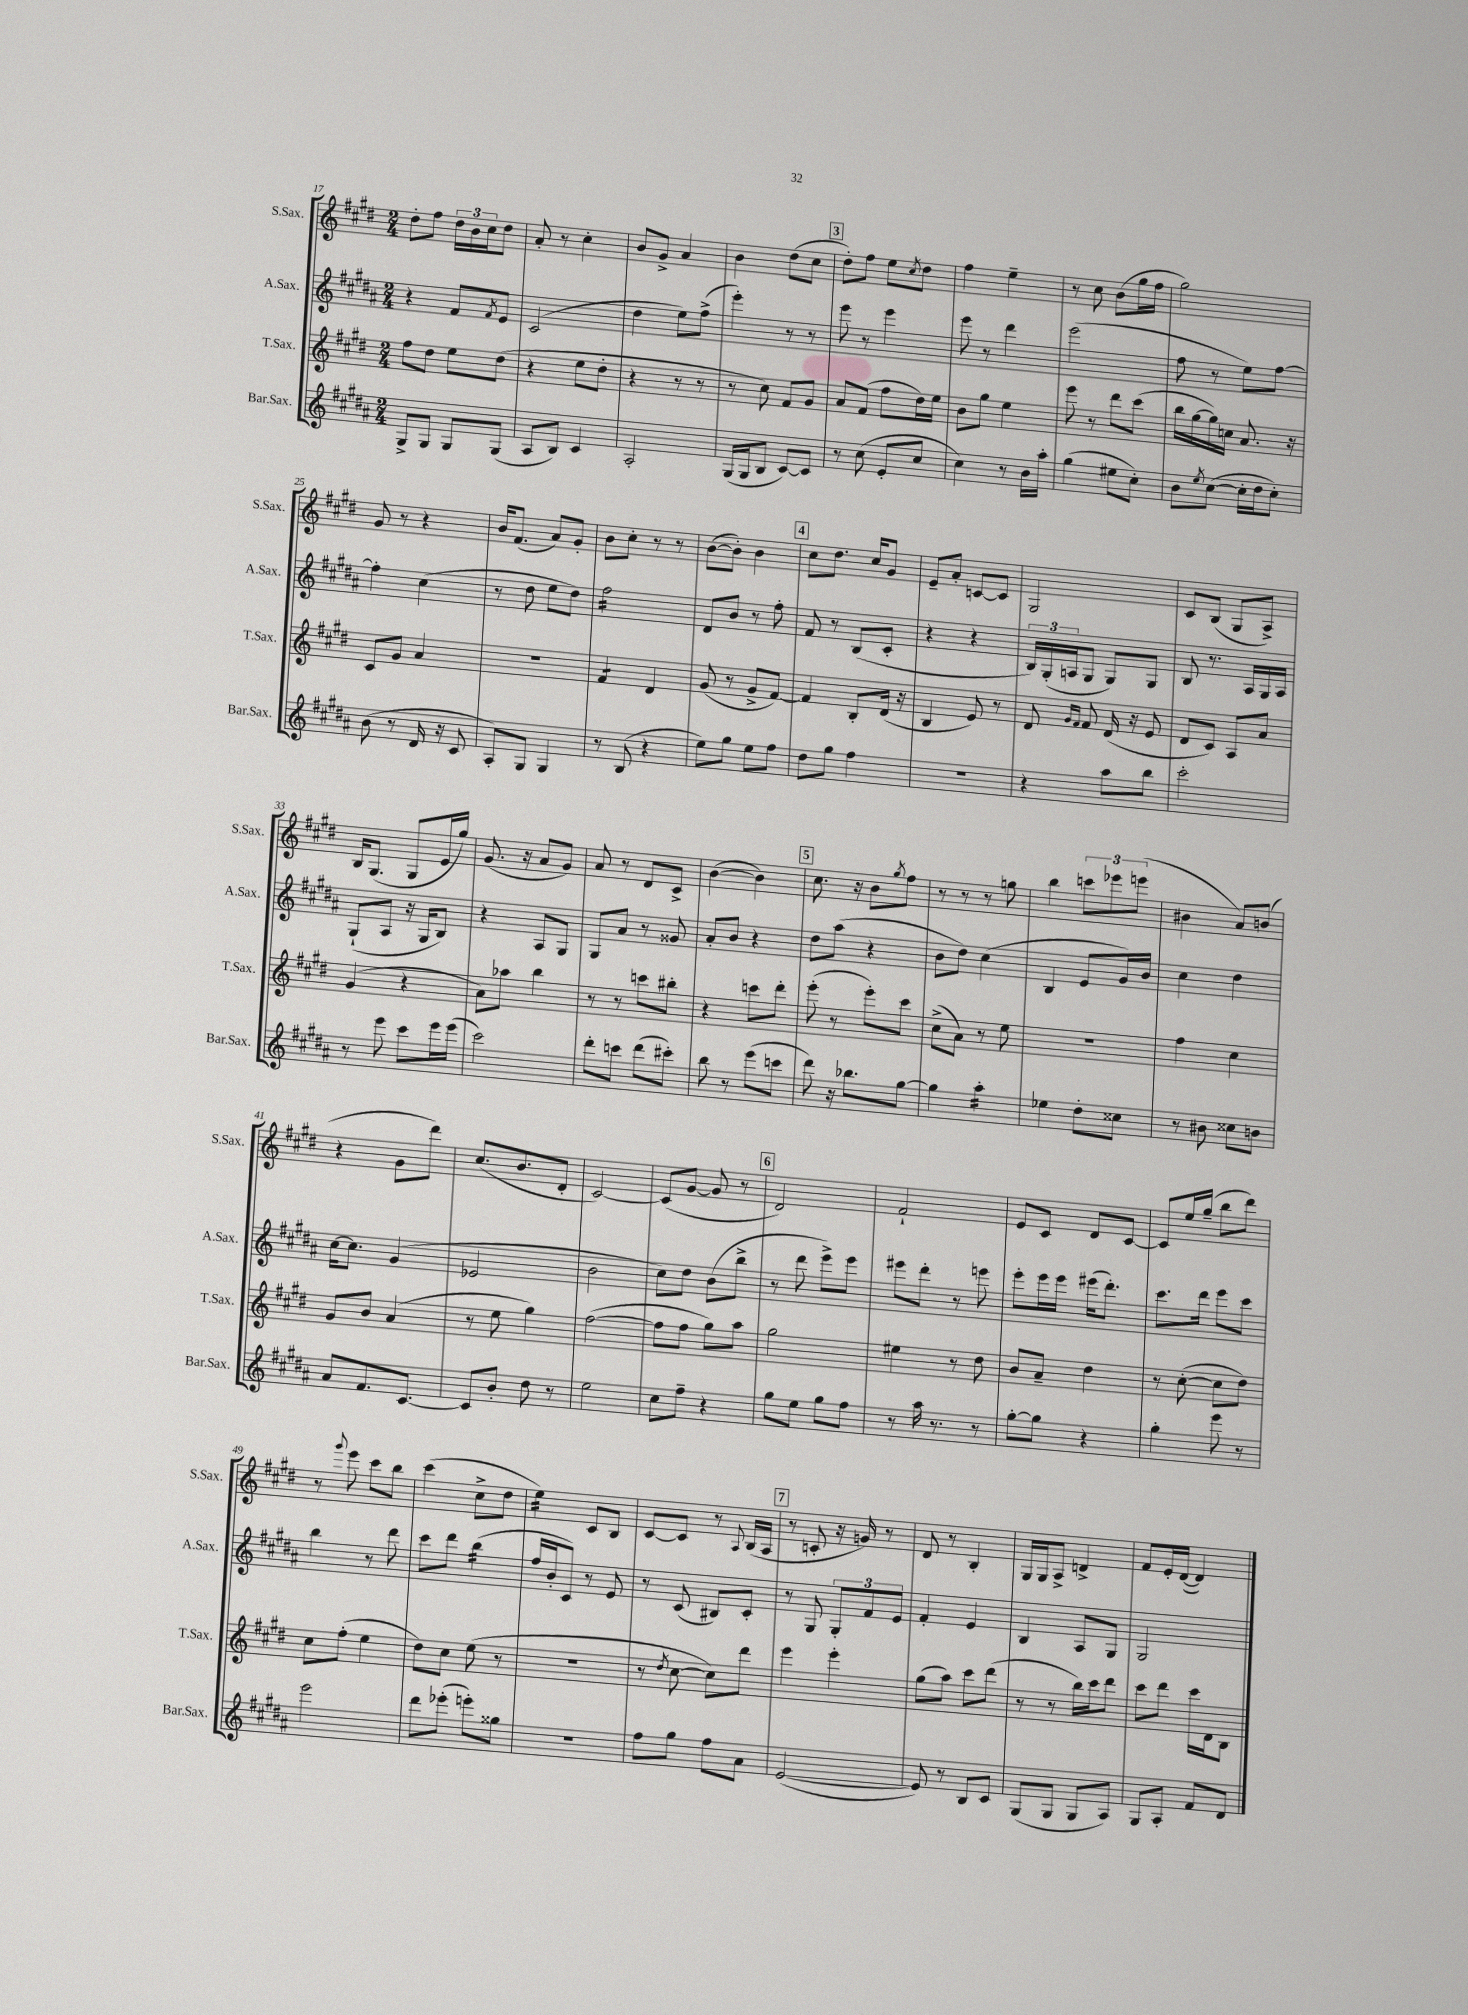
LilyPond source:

<<
\new StaffGroup <<
\new Staff = "s0" \with { instrumentName = "S.Sax." shortInstrumentName = "S.Sax." } {
    \clef treble \key e \major \numericTimeSignature \time 2/4
    dis''8-. fis''8 \tuplet 3/2 { dis''16 b'16 cis''16 } dis''8 |
    a'8-. r8 cis''4-. |
    b'8 gis'8-> a'4 |
    b'4 dis''8( cis''8 |
    \mark \markup { \box "3" } dis''8-.) fis''8 e''8 \acciaccatura { cis''8 } dis''8 |
    fis''4 e''4-- |
    r8 cis''8 b'8( gis''16 fis''16 |
    gis''2) |
    gis'8 r8 r4 |
    b'16 fis'8.( a'8) gis'8-. |
    b'8 cis''8-. r8 r8 |
    b'8~( b'8-.) b'4 |
    \mark \markup { \box "4" } cis''8 dis''8. cis''16 gis'8 |
    e'8-- a'8-. c'8~ c'8 |
    gis2 |
    cis'8 b8( gis8 a8->) |
    b16 gis8.( gis8 e'16 gis''16) |
    gis'8.( r16 a'8 gis'8) |
    a'8 r8 dis'8 cis'8-> |
    b'4~( b'4) |
    \mark \markup { \box "5" } cis''8. r16 b'8 \acciaccatura { gis''8 } fis''8 |
    r8 r8 r8 g''8 |
    b''4 \tuplet 3/2 { c'''8 ees'''8 e'''8( } |
    bis'4 a'8) b'8( |
    r4 gis'8 dis'''8) |
    cis''8.( b'8. dis'8-. |
    cis'2~) |
    cis'8( gis'8~ gis'8 r8 |
    \mark \markup { \box "6" } dis'2) |
    fis'2-! |
    e'8 cis'8 dis'8 cis'8~ |
    cis'8 e''16 gis''16--( b''8 dis'''8) |
    r8 \appoggiatura { gis'''8 } e'''8 cis'''8 b''8 |
    cis'''4( cis''8-> dis''8 |
    e''4:16) cis'8 b8 |
    cis'8~ cis'8 r8 \appoggiatura { a8 } b16( a16 |
    \mark \markup { \box "7" } r8 c'8-. r16 g'16) r8 |
    dis'8 r8 b4-. |
    gis16 gis16 a8-> d'4-> |
    fis'8 e'16-. dis'16~( dis'4) \bar "|." |
}
\new Staff = "s1" \with { instrumentName = "A.Sax." shortInstrumentName = "A.Sax." } {
    \clef treble \key b \major \numericTimeSignature \time 2/4
    r4 fis'8 \acciaccatura { fis'8 } e'8 |
    cis'2( |
    dis''4 e''8) fis''8->( |
    e'''4-.) r8 r8 |
    \mark \markup { \box "3" } e'''8 r8 e'''4 |
    e'''8 r8 dis'''4 |
    e'''2( |
    fis''8 r8 e''8) fis''8~ |
    fis''4-. cis''4( |
    r8 dis''8 e''8 dis''8) |
    fis''2:16 |
    dis'8 b'8 r8 fis''8-. |
    \mark \markup { \box "4" } fis'8 r8 b8( cis'8-. |
    r4 r4 |
    \tuplet 3/2 { b16) gis16-.( a16 } gis8 gis8) gis8 |
    b8 r8. ais16 gis16 ais16 |
    gis8-!( ais8 r16 gis16 b8) |
    r4 ais8 gis8 |
    gis8 ais'8 r8 gisis'8 |
    ais'8-. b'8 r4 |
    \mark \markup { \box "5" } dis''8 ais''8( r4 |
    b'8 dis''8) cis''4( |
    b4 e'8 gis'16) b'16 |
    cis''4 dis''4 |
    cis''16~ cis''8. gis'4( |
    ees'2 |
    b'2 |
    cis''8) dis''8 b'8( b''8-> |
    \mark \markup { \box "6" } r8 dis'''8 e'''8->) e'''8 |
    eis'''8 dis'''8-. r8 e'''8 |
    e'''8-. e'''16 e'''16 eis'''16( dis'''8.-.) |
    cis'''8. dis'''16 e'''8 cis'''8 |
    b''4 r8 dis'''8 |
    cis'''8 dis'''8 b''4:16( |
    fis''16 b'16-. cis'8) r8 e'8 |
    r8 cis'8( bis8) cis'8-. |
    \mark \markup { \box "7" } r8 gis8 \tuplet 3/2 { gis8-. fis'8 e'8 } |
    fis'4-. e'4 |
    b4 ais8 gis8 |
    gis2 \bar "|." |
}
\new Staff = "s2" \with { instrumentName = "T.Sax." shortInstrumentName = "T.Sax." } {
    \clef treble \key e \major \numericTimeSignature \time 2/4
    fis''8 dis''8 e''8 dis''8( |
    r4 e''8 dis''8-. |
    r4 r8 r8 |
    r8 cis''8) fis'8 gis'8 |
    \mark \markup { \box "3" } a'8 fis'8( fis''8 dis''16) e''16 |
    b'8 gis''8 e''4 |
    e'''8 r8 dis'''8 cis'''8( |
    b''16 gis''16~ gis''16) c''16 a'8. r16 |
    cis'8 gis'8 a'4 |
    R2 |
    fis'4:8 dis'4 |
    gis'8( r8 gis'8-> fis'8~) |
    \mark \markup { \box "4" } fis'4 b8-. dis'16( r16 |
    b4 e'8) r8 |
    dis'8 \grace { gis'16 fis'16 } fis'8 dis'16( r16 e'8 |
    dis'8 cis'8) a8 a'8 |
    gis'4( r4 |
    a'8) aes''8 b''4 |
    r8 r8 c'''8 bis''8-. |
    r4 c'''8 dis'''8-. |
    \mark \markup { \box "5" } e'''8-.( r8 e'''8-.) cis'''8 |
    cis''8->( a'8) r8 e''8 |
    R2 |
    fis''4 cis''4 |
    gis'8 b'8 a'4( |
    r8 e''8 gis''4) |
    fis''2~( |
    fis''8 fis''8 gis''8) a''8 |
    \mark \markup { \box "6" } gis''2 |
    eis''4 r8 dis''8 |
    b'8 a'8-- dis''4 |
    r8 cis''8~-.( cis''8 dis''8) |
    cis''8 fis''8-.( e''4 |
    dis''8) cis''8 e''8( r8 |
    R2 |
    r8 \acciaccatura { dis''8 } cis''8~ cis''8) dis'''8 |
    \mark \markup { \box "7" } e'''4 e'''4-. |
    gis''8( a''8) cis'''8 dis'''8( |
    r8 r8 b''16) cis'''16 dis'''8 |
    cis'''8 dis'''8 cis'''16 dis'16 b8 \bar "|." |
}
\new Staff = "s3" \with { instrumentName = "Bar.Sax." shortInstrumentName = "Bar.Sax." } {
    \clef treble \key b \major \numericTimeSignature \time 2/4
    gis8-> gis8 gis8 gis8( |
    ais8 b8) cis'4 |
    ais2-. |
    gis16( gis16 b8 cis'8~) cis'8 |
    \mark \markup { \box "3" } r8 cis''8( e'8-. cis''8 |
    cis''4) r8 b'16 ais''16-. |
    gis''4( eis''8 cis''8-.) |
    b'8 \acciaccatura { e''8 } cis''8~( cis''16-. dis''16 cis''8-.) |
    b'8( r8 dis'16 r16 cis'8 |
    ais8-.) gis8 gis4 |
    r8 b8( r4 |
    e''8) gis''8 e''8 fis''8 |
    \mark \markup { \box "4" } dis''8 gis''8 fis''4 |
    r2 |
    r4 ais''8 b''8 |
    cis'''2-. |
    r8 e'''8 cis'''8 e'''16 e'''16( |
    cis'''2) |
    dis'''8-. c'''8 dis'''8( cis'''8-.) |
    b''8 r8 e'''8( c'''8 |
    \mark \markup { \box "5" } dis'''8) r16 bes''8. gis''8~ |
    gis''4 ais''4:16-. |
    ees''4 dis''8-. cisis''8 |
    r8 bis'8 cisis''8 b'8 |
    ais'8 fis'8. cis'8.~ |
    cis'8 b'8-. dis''8 r8 |
    e''2 |
    cis''8 fis''8-- r4 |
    \mark \markup { \box "6" } gis''8 e''8 gis''8 fis''8 |
    r8 ais''16 r8. r8 |
    gis''8~-. gis''8 r4 |
    gis''4-. e'''8 r8 |
    e'''2 |
    dis'''8 ees'''8-.( e'''8-.) gisis''8 |
    r2 |
    fis''8 gis''8 fis''8 ais'8 |
    \mark \markup { \box "7" } e'2~( |
    e'8) r8 b8 cis'8 |
    gis8( gis8 gis8 ais8) |
    gis8 ais8-. fis'8 dis'8 \bar "|." |
}
>>
>>
\layout { \context { \Score currentBarNumber = #17 } }
